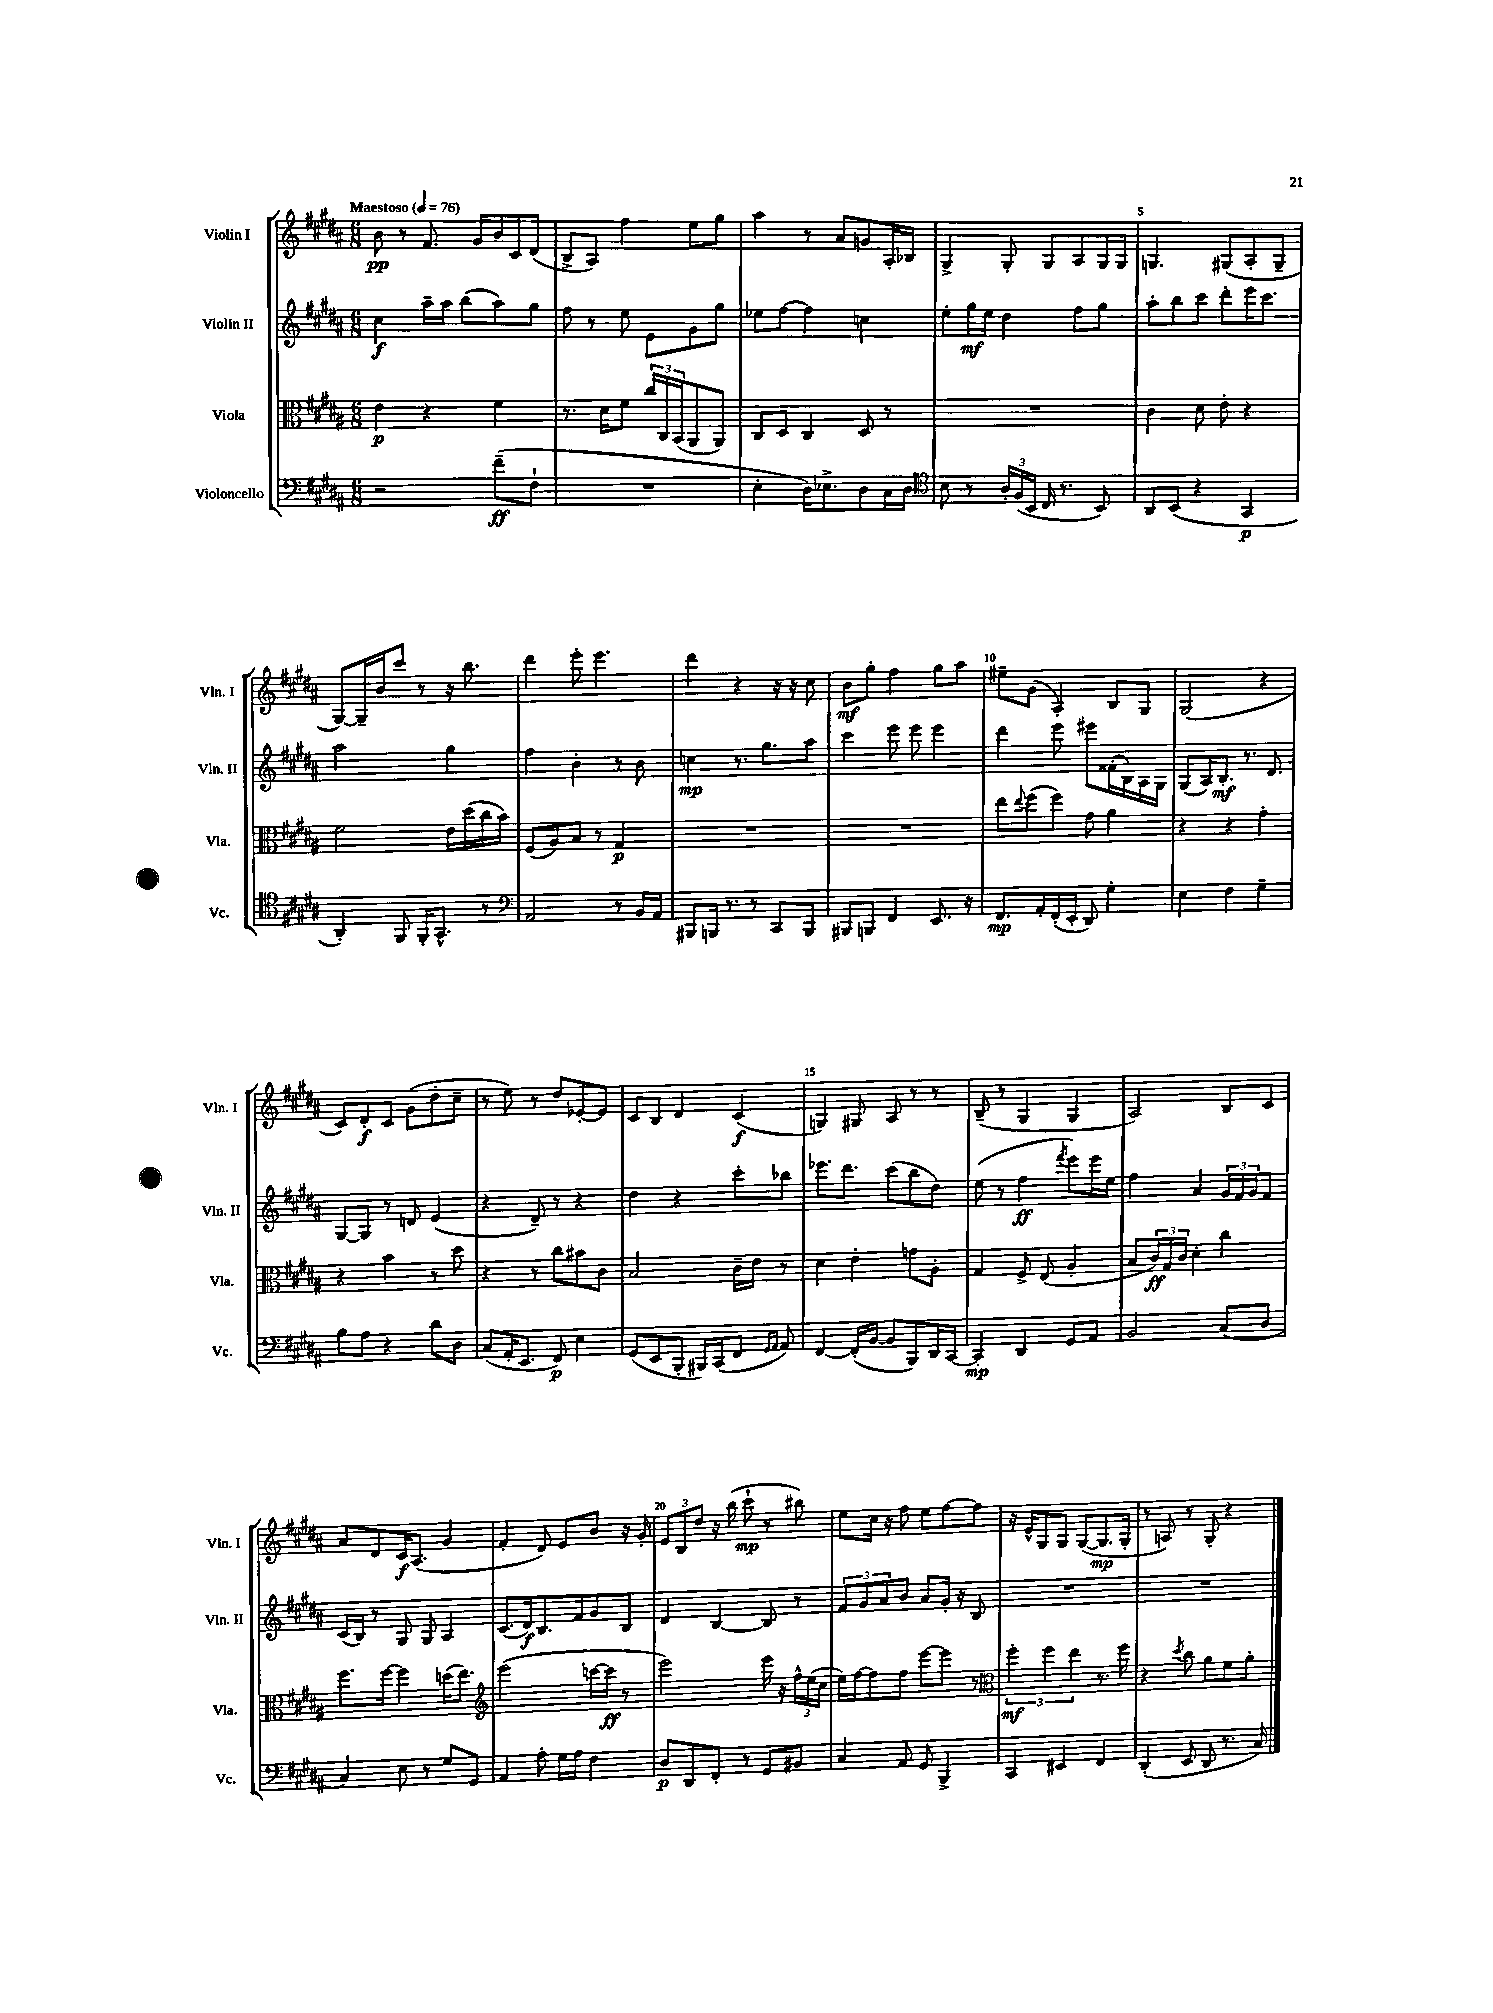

**kern	**kern	**kern	**kern
*staff4	*staff3	*staff2	*staff1
*clefF4	*clefC3	*clefG2	*clefG2
*k[f#c#g#d#a#]	*k[f#c#g#d#a#]	*k[f#c#g#d#a#]	*k[f#c#g#d#a#]
*M6/8	*M6/8	*M6/8	*M6/8
*MM76	*MM76	*MM76	*MM76
2r	4e	4cc#	8b
.	.	.	8r
.	4r	16aa#~	8.f#
.	.	16aa#	.
.	.	(8bb	.
.	.	.	16g#
(8f#~	4f#	8aa#)	16b
.	.	.	16c#
8F#`	.	8gg#	(8d#
=	=	=	=
2.r	8.r	8ff#	8B^
.	.	8r	8A#)
.	16d#	.	.
.	8f#	8ee	4ff#
.	24cc#	8e	.
.	24C#	.	.
.	(24BB	.	.
.	8AA#	8g#	8ee
.	8AA#)	8gg#	8gg#
=	=	=	=
4E'	8C#	8ee-	4aa#
.	8D#	[8ff#	.
16D#)	4C#	4ff#]	8r
8.E-^	.	.	.
.	.	.	8a#
8D#	8D#	4cc	8g
16C#	8r	.	16A#'
16D#	.	.	16B-
=	=	=	=
*clefC4	*	*	*
8B	2.r	8ee'	4G#^
8r	.	16gg#	.
.	.	16ee	.
24A#'	.	4dd#	8G#'
(24F#	.	.	.
24BB	.	.	.
16C#	.	.	8G#
8.r	.	.	.
.	.	8ff#	8A#
8BB)	.	8gg#	16G#
.	.	.	16G#
=	=	=	=
8AA#	4c#	8aa#'	4.G
(8BB	.	8bb	.
4r	8d#	8ccc#	.
.	8e'	8ddd#'	(8G#
4GG#	4r	16eee	8A#'
.	.	8.ccc#	.
.	.	.	8G#~
=	=	=	=
4AA#')	2f#	2aa#	[8G#)
.	.	.	16G#~]
.	.	.	16b
8FF#	.	.	8ccc#
16FF#'	.	.	8r
8.GG#^^	.	.	.
.	16e	4gg#	16r
.	(16dd#	.	8.bb
8r	16cc#	.	.
.	16b)	.	.
=	=	=	=
*clefF4	*	*	*
2AA#	(8F#	4ff#	4ddd#
.	8A#)	.	.
.	8B	4b'	8eee'
.	8r	.	4.eee
8r	4G#	8r	.
16BB	.	8b	.
16AA#	.	.	.
=	=	=	=
8BBB#	2.r	4cc	4ddd#
16BBB	.	.	.
8.r	.	.	.
.	.	8.r	4r
8r	.	.	.
.	.	8.gg#	.
8CC#	.	.	16r
.	.	.	16r
8BBB	.	8aa#	8cc#
=	=	=	=
8BBB#	2.r	4ccc#	8b
8BBB	.	.	8gg#'
4FF#	.	8eee	4ff#
.	.	8eee	.
8.EE	.	4eee	8gg#
.	.	.	8aa#
16r	.	.	.
=	=	=	=
8.FF#	8ee	4ddd#	8ee#~
.	8qqee	.	.
.	(8ff#	.	(8g#
16AA#'	.	.	.
(16FF#'	8ff#)	8eee	4A#')
16EE'	.	.	.
8DD#)	8g#	8eee#	.
4G#'	4a#	(16f##'	8B
.	.	16B)	.
.	.	16A#	8G#
.	.	16G#	.
=	=	=	=
4E	4r	(8G#	(2G#
.	.	16A#)	.
.	.	8.B'	.
4F#	4r	.	.
.	.	8.r	.
4G#~	4g#'	.	4r
.	.	8.d#	.
=	=	=	=
8B	4r	[8G#	8c#)
8A#	.	8G#]	8d#'
4r	4b	8r	8c#
.	.	8d	(8g#
8d#	8r	(4e	8dd#'
8D#	8dd#	.	8cc#~
=	=	=	=
(8C#	4r	4r	8r
16AA#'	.	.	8ee)
8.EE	.	.	.
.	8r	8d#~)	8r
8FF#)	8cc#	8r	8dd#
4E	8b#	4r	[8e-'
.	8c#	.	8e-]
=	=	=	=
(8GG#	2B	4dd#	8c#
8EE	.	.	8B
8BBB'	.	4r	4d#
16BBB#)	.	.	.
(16CC#	.	.	.
8FF#	16c#~	8ccc#'	(4c#
.	16e	.	.
16qqGG#	.	.	.
16qqAA#	.	.	.
8AA#)	8r	8bb-	.
=	=	=	=
[4FF#	4d#	8.eee-	4G)
.	.	8.ddd#	.
(16FF#']	4e'	.	8G#
[16BB	.	.	.
8BB]	.	(8ccc#	8A#
8BBB)	8g	8bb	8r
16DD#	8A#'	8dd#)	8r
[16CC#	.	.	.
=	=	=	=
4CC#']	4G#	(8ee	(8B~
.	.	8r	8r
4DD#	8F#^	4ff#	4G#
.	(8E	.	.
.	.	8qfff#	.
8GG#	4A#'	8eee)	4G#
8AA#	.	16eee	.
.	.	16ee	.
=	=	=	=
2BB	8B	4ff#	2A#)
.	24c#)	.	.
.	24G#	.	.
.	24c#	.	.
.	4d#'	4a#	.
(8C#	4cc#	24g#	8B
.	.	24f#	.
.	.	24g#	.
8D#	.	8f#	8c#
=	=	=	=
4C#)	8.ff#	(16c#	8a#
.	.	16B)	.
.	.	8r	8d#
.	[16ff#	.	.
8E	4ff#]	8G#	16c#
.	.	.	(8.A#
8r	.	8G#	.
8G#	(16dd	4A#	4g#
.	8.ee)	.	.
8GG#	.	.	.
=	=	=	=
*	*clefG2	*	*
4AA#	(2eee	(8.c#	4f#'
.	.	16d#)	.
8A#'	.	8.B	8d#)
16G#	.	.	8e
16A#	.	16f#	.
4F#	[16ccc	8g#	8b
.	16ccc]	.	.
.	8r	8B	16r
.	.	.	16g#'
=	=	=	=
8D#	2eee)	4d#	12e
.	.	.	12B
8DD#	.	.	.
.	.	.	12dd#
8FF#'	.	[4B	16r
.	.	.	(16bb
8r	.	.	8ccc#`
8GG#	16eee	8B]	8r
.	16r	.	.
8BB#	24ff#^^	8r	8bb#)
.	(24ee	.	.
.	24cc#	.	.
=	=	=	=
4C#	16ee)	12f#	8ee
.	[16ff#	.	.
.	.	12g#	.
.	8ff#]	.	16cc#
.	.	12a#	.
.	.	.	16r
8AA#	8ff#	8b	8ff#
8GG#	[8eee	8a#	8ee
4BBB^	8eee]	16g#'	[8ff#
.	.	16r	.
.	8r	8B	8ff#]
=	=	=	=
*	*clefC3	*	*
4CC#	6ff#'	2.r	16r
.	.	.	16e^^
.	.	.	8G#
.	6ff#	.	.
4EE#	.	.	8G#
.	6ee	.	.
.	.	.	([8G#
4FF#	8.r	.	8.G#]
.	16ff#	.	16G#'
=	=	=	=
(4DD#'	4r	2.r	8r
.	.	.	8A)
.	8qdd#	.	.
8EE	8cc#	.	8r
8DD#	8a#	.	8G#'
8.r	8f#	.	4r
.	8a#'	.	.
16C#)	.	.	.
==	==	==	==
*-	*-	*-	*-
